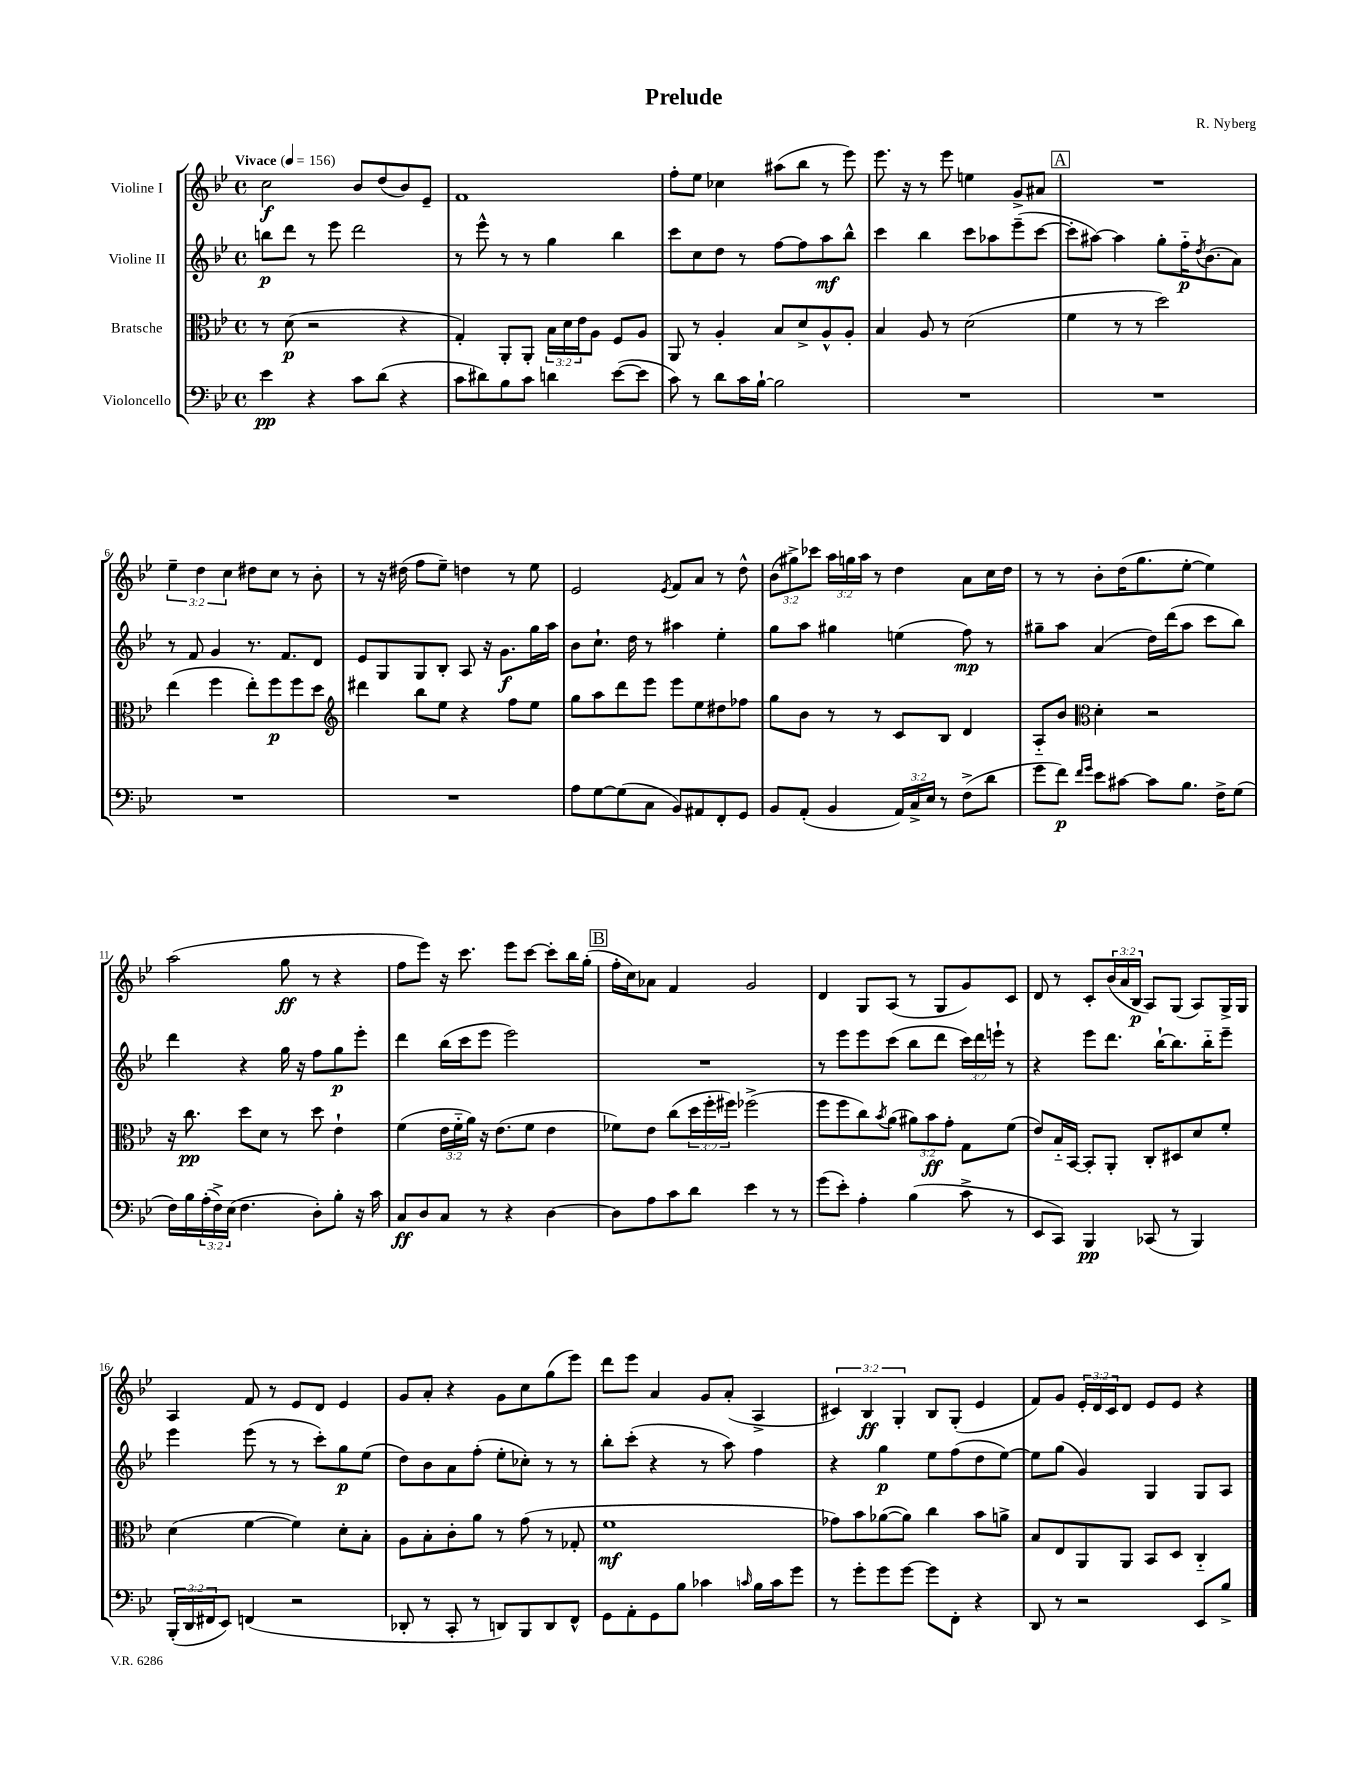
\header { title = "Prelude" composer = "R. Nyberg" }
<<
\new StaffGroup <<
\new Staff = "s0" \with { instrumentName = "Violine I" } {
    \clef treble \key bes \major \defaultTimeSignature \time 4/4 \override Staff.TupletNumber.text = #tuplet-number::calc-fraction-text \tempo "Vivace" 4 = 156
    c''2\f bes'8 d''8( bes'8) ees'8-- |
    f'1 |
    f''8-. ees''8 ces''4 ais''8( bes''8 r8 ees'''8) |
    ees'''8. r16 r8 ees'''8 e''4 g'8-> ais'8 |
    \mark \markup { \box "A" } R1 |
    \tuplet 3/2 { ees''4-- d''4 c''4 } dis''8 c''8 r8 bes'8-. |
    r8 r16 dis''16( f''8 ees''8--) d''4 r8 ees''8 |
    ees'2 \acciaccatura { ees'8 } f'8 a'8 r8 d''8-^ |
    \tuplet 3/2 { bes'8( gis''8->) ces'''8 } \tuplet 3/2 { a''16 g''16 a''16 } r8 d''4 a'8 c''16 d''16 |
    r8 r8 bes'8-. d''16( g''8. ees''8~-. ees''4) |
    a''2( g''8\ff r8 r4 |
    f''8 ees'''8) r16 c'''8. ees'''8 c'''8~ c'''8-. bes''16 g''16-.( |
    \mark \markup { \box "B" } f''16-. c''16) aes'8 f'4 g'2 |
    d'4 g8 a8( r8 g8 g'8) c'8 |
    d'8 r8 c'8-. \tuplet 3/2 { bes'16( a'16 bes16\p } a8) g8( a8) g16-> g16 |
    a4 f'8 r8 ees'8 d'8 ees'4 |
    g'8 a'8-. r4 g'8 c''8 g''8( ees'''8) |
    d'''8 ees'''8 a'4 g'8 a'8-.( a4-> |
    \tuplet 3/2 { cis'4) bes4\ff g4-. } bes8 g8-.( ees'4 |
    f'8) g'8 \tuplet 3/2 { ees'16-. d'16 c'16 } d'8 ees'8 ees'8 r4 \bar "|." |
}
\new Staff = "s1" \with { instrumentName = "Violine II" } {
    \clef treble \key bes \major \defaultTimeSignature \time 4/4 \override Staff.TupletNumber.text = #tuplet-number::calc-fraction-text
    b''8\p d'''8 r8 ees'''8 d'''2 |
    r8 ees'''8-^ r8 r8 g''4 bes''4 |
    c'''8 c''8 d''8 r8 f''8~ f''8 a''8\mf bes''8-^ |
    c'''4 bes''4 c'''8 aes''8 ees'''8--( c'''8~ |
    \mark \markup { \box "A" } c'''8-. ais''8~) ais''4 g''8-. f''16-_\p \acciaccatura { d''8 } bes'8.( a'8) |
    r8 f'8 g'4 r8. f'8. d'8 |
    ees'8 g8 g8 bes8-. a8 r16 g'8.\f g''16 a''16 |
    bes'8 c''8.-! d''16 r8 ais''4 ees''4-. |
    g''8 a''8 gis''4 e''4( f''8\mp) r8 |
    gis''8-- a''8 a'4( d''16) d'''16( a''8 c'''8 bes''8) |
    d'''4 r4 g''16 r16 f''8 g''8\p ees'''8-. |
    d'''4 bes''16( c'''16 ees'''8 ees'''2) |
    \mark \markup { \box "B" } R1 |
    r8 ees'''8 ees'''8 c'''8( bes''8 d'''8 \tuplet 3/2 { c'''16) d'''16 e'''16-! } r8 |
    r4 ees'''8 d'''8. bes''16~-! bes''8. bes''16-_ ees'''8-- |
    ees'''4 ees'''8( r8 r8 c'''8-.) g''8\p ees''8( |
    d''8) bes'8 a'8 f''8-.( ees''8-. ces''8-.) r8 r8 |
    bes''8-. c'''8-.( r4 r8 a''8) f''4 |
    r4 g''4\p ees''8 f''8( d''8 ees''8~) |
    ees''8 g''8( g'4) g4 g8 a8 \bar "|." |
}
\new Staff = "s2" \with { instrumentName = "Bratsche" } {
    \clef alto \key bes \major \defaultTimeSignature \time 4/4 \override Staff.TupletNumber.text = #tuplet-number::calc-fraction-text
    r8 d'8\p( r2 r4 |
    g4-.) a,8-. a,8-. \tuplet 3/2 { bes16 d'16 ees'16 } a8 f8 a8 |
    a,8 r8 a4-. bes8 d'8-> a8-^ a8-. |
    bes4 a8 r8 d'2( |
    \mark \markup { \box "A" } f'4 r8 r8 d''2) |
    ees''4( f''4 ees''8-.) f''8\p f''8 d''8 |
    \clef treble dis'''4 bes''8 ees''8 r4 f''8 ees''8 |
    g''8 a''8 d'''8 ees'''8 ees'''8 ees''8 dis''8 fes''8 |
    g''8 bes'8 r8 r8 c'8 bes8 d'4 |
    a8-_ bes'8 \clef alto d'4-. r2 |
    r16 c''8.\pp d''8 d'8 r8 d''8 ees'4-! |
    f'4( \tuplet 3/2 { ees'16 f'16-_ a'16) } r16 ees'8.( f'8 ees'4 |
    \mark \markup { \box "B" } fes'8) ees'8 c''8( \tuplet 3/2 { d''16 f''16-. fis''16) } fes''2->( |
    f''8 f''8 c''8) \acciaccatura { bes'8 } a'8( \tuplet 3/2 { ais'8) bes'8\ff g'8-. } g8 f'8( |
    ees'8) bes16-_ bes,16~ bes,8-. a,8-. c8-. dis8 d'8 f'8-. |
    d'4( f'4~ f'4) d'8-. bes8-. |
    a8 bes8-. c'8-. a'8 r8 g'8( r8 ges8-. |
    f'1\mf |
    ges'8) bes'8 aes'8~( aes'8) c''4 bes'8 a'8-> |
    bes8 ees8 a,8 a,8 bes,8 d8 c4-_ \bar "|." |
}
\new Staff = "s3" \with { instrumentName = "Violoncello" } {
    \clef bass \key bes \major \defaultTimeSignature \time 4/4 \override Staff.TupletNumber.text = #tuplet-number::calc-fraction-text
    ees'4\pp r4 c'8 d'8( r4 |
    c'8 dis'8) bes8 c'8 d'4 ees'8~( ees'8 |
    c'8) r8 d'8 c'16 bes16~-! bes2 |
    R1 |
    \mark \markup { \box "A" } R1 |
    R1 |
    R1 |
    a8 g8~ g8( c8 bes,8) ais,8 f,8-. g,8 |
    bes,8 a,8-.( bes,4 \tuplet 3/2 { a,16) c16-> ees16 } r8 f8->( d'8 |
    g'8 f'8\p) \grace { f'16 g'16 } ees'8 cis'8~ cis'8 bes8. f16-> g8( |
    f16) bes16 \tuplet 3/2 { a16-.( f16->) ees16( } f4. d8-.) bes8-. r16 c'16 |
    c8\ff d8 c8 r8 r4 d4~ |
    \mark \markup { \box "B" } d8 a8 c'8 d'8 ees'4 r8 r8 |
    g'8( ees'8-.) a4-. bes4( c'8-> r8 |
    ees,8 c,8) bes,,4\pp ces,8( r8 bes,,4) |
    \tuplet 3/2 { bes,,16-.( d,16 fis,16 } ees,8) f,4( r2 |
    des,8-. r8 c,8-. r8 d,8) bes,,8 d,8 f,8-^ |
    g,8 a,8-. g,8 bes8 ces'4 \grace { c'16 } bes16 c'16 g'8 |
    r8 g'8-. g'8 g'8~ g'8 f,8-. r4 |
    d,8 r8 r2 ees,8 bes8-> \bar "|." |
}
>>
>>
